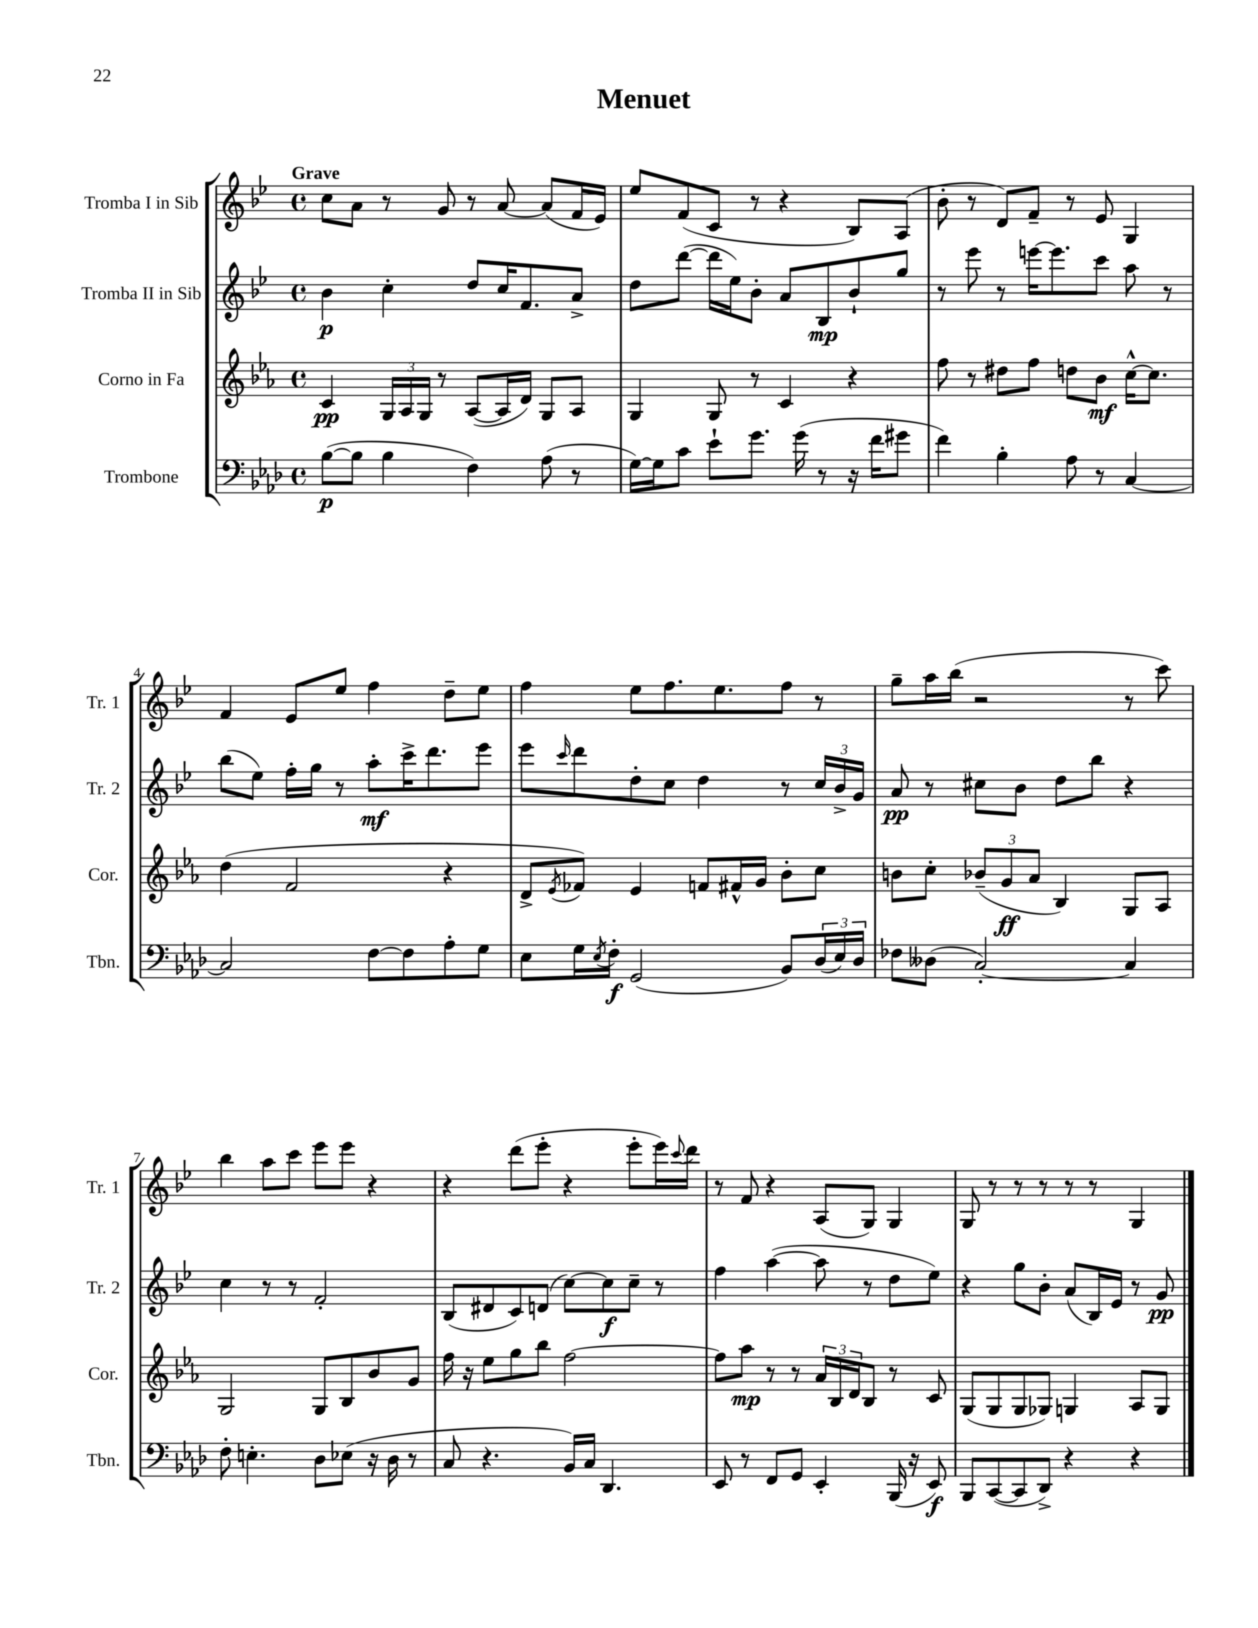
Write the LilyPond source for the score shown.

\header { title = "Menuet" }
<<
\new StaffGroup <<
\new Staff = "s0" \with { instrumentName = "Tromba I in Sib" shortInstrumentName = "Tr. 1" } {
    \clef treble \key bes \major \defaultTimeSignature \time 4/4 \tempo "Grave"
    c''8 a'8 r8 g'8 r8 a'8~ a'8( f'16 ees'16) |
    ees''8 f'8( c'8 r8 r4 bes8) a8( |
    bes'8-. r8 d'8) f'8-- r8 ees'8 g4 |
    f'4 ees'8 ees''8 f''4 d''8-- ees''8 |
    f''4 ees''8 f''8. ees''8. f''8 r8 |
    g''8-- a''16 bes''16( r2 r8 c'''8) |
    bes''4 a''8 c'''8 ees'''8 ees'''8 r4 |
    r4 d'''8( ees'''8-. r4 ees'''8-. ees'''16) \appoggiatura { c'''8 } d'''16 |
    r8 f'8 r4 a8( g8) g4 |
    g8 r8 r8 r8 r8 r8 g4 \bar "|." |
}
\new Staff = "s1" \with { instrumentName = "Tromba II in Sib" shortInstrumentName = "Tr. 2" } {
    \clef treble \key bes \major \defaultTimeSignature \time 4/4
    bes'4\p c''4-. d''8 c''16 f'8. a'8-> |
    d''8 d'''8~( d'''16 ees''16) bes'8-. a'8 bes8\mp bes'8-! g''8 |
    r8 ees'''8 r8 e'''16~ e'''8. c'''8 a''8 r8 |
    bes''8( ees''8) f''16-. g''16 r8 a''8-.\mf c'''16-> d'''8. ees'''8 |
    ees'''8 \grace { c'''16 } d'''8 d''8-. c''8 d''4 r8 \tuplet 3/2 { c''16 bes'16-> g'16 } |
    a'8\pp r8 cis''8 bes'8 d''8 bes''8 r4 |
    c''4 r8 r8 f'2-. |
    bes8( dis'8 c'8) d'8( c''8~) c''8\f c''8-- r8 |
    f''4 a''4~( a''8 r8 d''8 ees''8) |
    r4 g''8 bes'8-. a'8( bes16) ees'16 r8 g'8\pp \bar "|." |
}
\new Staff = "s2" \with { instrumentName = "Corno in Fa" shortInstrumentName = "Cor." } {
    \clef treble \key ees \major \defaultTimeSignature \time 4/4
    c'4\pp \tuplet 3/2 { g16 aes16 g16 } r8 aes8~( aes16 d'16) g8 aes8 |
    g4 g8 r8 c'4 r4 |
    f''8 r8 dis''8 f''8 d''8 bes'8\mf c''16~-^ c''8. |
    d''4( f'2 r4 |
    d'8-> \acciaccatura { ees'8 } fes'8) ees'4 f'8 fis'16-^ g'16 bes'8-. c''8 |
    b'8 c''8-. \tuplet 3/2 { bes'8--( g'8\ff aes'8 } bes4) g8 aes8 |
    g2 g8 bes8 bes'8 g'8 |
    f''16 r16 ees''8 g''8 bes''8 f''2~ |
    f''8 aes''8\mp r8 r8 \tuplet 3/2 { aes'16 bes16 d'16 } bes8 r8 c'8 |
    g8( g8 g8 ges8) g4 aes8 g8 \bar "|." |
}
\new Staff = "s3" \with { instrumentName = "Trombone" shortInstrumentName = "Tbn." } {
    \clef bass \key aes \major \defaultTimeSignature \time 4/4
    bes8~\p( bes8 bes4 f4) aes8( r8 |
    g16~) g16 c'8 ees'8-! g'8. g'16( r8 r16 f'16 gis'8 |
    f'4) bes4-. aes8 r8 c4~ |
    c2 f8~ f8 aes8-. g8 |
    ees8 g16 \acciaccatura { ees8 } f16-.\f g,2( bes,8) \tuplet 3/2 { des16( ees16) des16 } |
    fes8 deses8( c2~-.) c4 |
    f8-. e4.-. des8 ees8( r16 des16 r8 |
    c8 r4. bes,16) c16 des,4. |
    ees,8 r8 f,8 g,8 ees,4-. bes,,16( r16 ees,8\f) |
    bes,,8 c,8~( c,8 des,8->) r4 r4 \bar "|." |
}
>>
>>
